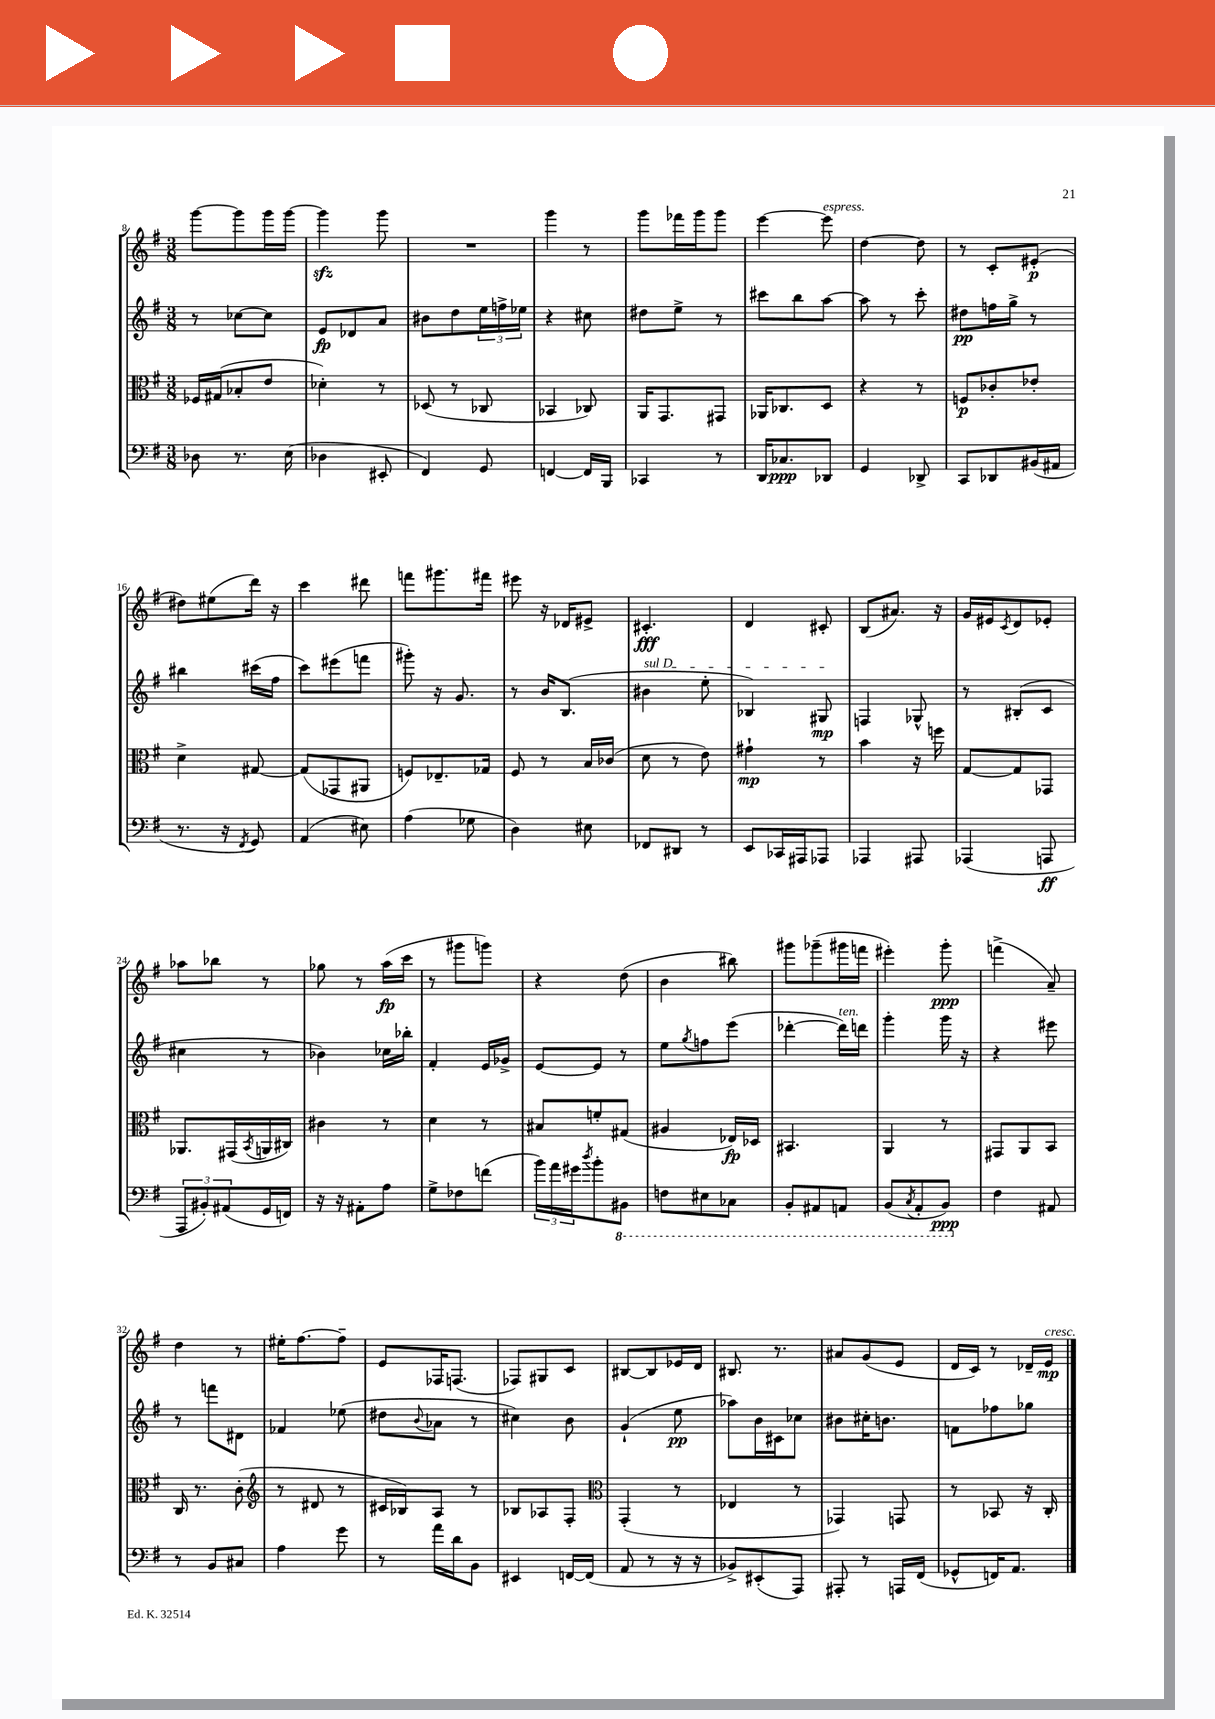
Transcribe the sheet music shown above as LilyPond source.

<<
\new StaffGroup <<
\new Staff = "s0" {
    \clef treble \key g \major \numericTimeSignature \time 3/8
    g'''8~ g'''8 g'''16 g'''16~ |
    g'''4\sfz g'''8 |
    R4. |
    g'''4 r8 |
    g'''8 fes'''16 g'''16 g'''8 |
    e'''4~ e'''8^\markup { \italic "espress." } |
    d''4~ d''8 |
    r8 c'8-. eis'8-.\p( |
    dis''8) eis''8( d'''16) r16 |
    c'''4 dis'''8 |
    f'''8 gis'''8. fis'''16 |
    eis'''8 r16 des'16 eis'8-> |
    cis'4.-.\fff |
    d'4 cis'8-. |
    b8( ais'8.) r16 |
    g'16 eis'16 \acciaccatura { c'8 } d'8 ees'8-. |
    aes''8 bes''8 r8 |
    ges''8 r8 a''16\fp( c'''16 |
    r8 gis'''8 g'''8) |
    r4 d''8( |
    b'4 bis''8) |
    gis'''8 ges'''8--( gis'''16 f'''16 |
    eis'''4-.) g'''8-.\ppp |
    f'''4->( a'8--) |
    d''4 r8 |
    eis''16-. fis''8.~ fis''8-- |
    e'8 fes16 f8.( |
    fes8) gis8 c'8 |
    bis8~ bis8 ees'16 d'16 |
    bis8. r8. |
    ais'8 g'8( e'8 |
    d'16 c'16) r8 des'16-- e'16\mp^\markup { \italic "cresc." } \bar "|." |
}
\new Staff = "s1" {
    \clef treble \key g \major \numericTimeSignature \time 3/8
    r8 ces''8~ ces''8 |
    e'8\fp des'8 a'8 |
    bis'8 d''8 \tuplet 3/2 { e''16 f''16-> ees''16 } |
    r4 cis''8 |
    dis''8 e''8-> r8 |
    cis'''8 b''8 a''8~ |
    a''8 r8 c'''8-. |
    dis''8\pp f''16 g''16-> r8 |
    bis''4 cis'''16( fis''16 |
    c'''8) eis'''8( f'''8 |
    gis'''8-.) r16 g'8. |
    r8 b'16 b8.( |
    \once \override TextSpanner.bound-details.left.text = \markup { \italic "sul D" } bis'4\startTextSpan e''8-. |
    bes4) gis8\mp\stopTextSpan |
    f4 ges8-^ |
    r8 bis8-.( c'8 |
    cis''4 r8 |
    bes'4) ces''16 bes''16-. |
    fis'4-. e'16 ges'16-> |
    e'8~ e'8 r8 |
    e''8 \acciaccatura { g''8 } f''8 e'''8( |
    des'''4~-. des'''16^\markup { \italic "ten." }) d'''16 |
    g'''4-. g'''16 r16 |
    r4 eis'''8 |
    r8 f'''8 dis'8 |
    fes'4 ees''8( |
    dis''8 \appoggiatura { b'8 } aes'8 r8 |
    cis''4) b'8 |
    g'4-!( e''8\pp |
    aes''8) b'16 cis'16 ces''8 |
    bis'8 cis''16-. b'8. |
    f'8 fes''8 ges''8 \bar "|." |
}
\new Staff = "s2" {
    \clef alto \key g \major \numericTimeSignature \time 3/8
    fes16 gis16( bes8-. e'8 |
    des'4-.) r8 |
    des8( r8 ces8 |
    bes,4 ces8) |
    a,16 g,8. gis,8 |
    aes,16 ces8. d8 |
    r4 r8 |
    f8\p ces'8-. ees'8-. |
    d'4-> gis8~ |
    gis8( ges,8 ais,8 |
    f8) ees8.-- ges16 |
    fis8 r8 b16 ces'16( |
    d'8 r8 e'8) |
    gis'4-!\mp r8 |
    b'4 r16 f''16 |
    g8~ g8 ges,8 |
    aes,8. gis,16( \acciaccatura { b,8 } a,16 cis16) |
    cis'4 r8 |
    d'4 r8 |
    bis8 f'8-. gis8( |
    ais4 ees16\fp) des16 |
    bis,4. |
    a,4 r8 |
    gis,8 a,8 b,8 |
    c16 r8. c'8-.( |
    \clef treble r8 dis'8 r8 |
    cis'16 bes16) a8 r8 |
    bes8 aes8 fis8-. |
    \clef alto g,4-.( r8 |
    ees4 r8 |
    ges,4) g,8 |
    r8 bes,8 r16 c16-. \bar "|." |
}
\new Staff = "s3" {
    \clef bass \key g \major \numericTimeSignature \time 3/8
    des8 r8. e16( |
    des4 eis,8-. |
    fis,4) g,8 |
    f,4~ f,16 b,,16 |
    ces,4 r8 |
    d,16 ces8.\ppp des,8 |
    g,4 des,8-> |
    c,8 des,8 bis,16( ais,16 |
    r8. r16 \acciaccatura { fis,8 } g,8) |
    a,4( eis8) |
    a4( ges8 |
    d4) eis8 |
    fes,8 dis,8 r8 |
    e,8 ces,16 ais,,16 aes,,8 |
    aes,,4 ais,,8 |
    aes,,4( a,,8\ff |
    \tuplet 3/2 { a,,8 bis,8-.) ais,8( } g,16 f,16) |
    r16 r16 ais,8-. a8 |
    g8-> fes8 f'8( |
    \tuplet 3/2 { b'16) a'16 gis'16 } \acciaccatura { d''8 } b'8-. \ottava #-1 bis,,8 |
    f,8 eis,8 ces,8 |
    b,,8-. ais,,8 a,,8 |
    b,,8( \acciaccatura { c,8 } a,,8-. b,,8\ppp) \ottava #0 |
    fis4 ais,8 |
    r8 b,8 cis8 |
    a4 g'8 |
    r8 a'16 d'16 b,8 |
    eis,4 f,16~ f,16( |
    a,8 r8 r16 r16 |
    bes,8->) eis,8-.( a,,8) |
    ais,,8-. r8 a,,16 fis,16( |
    ges,8-^ f,16) a,8. \bar "|." |
}
>>
>>
\layout { \context { \Score currentBarNumber = #8 } }
